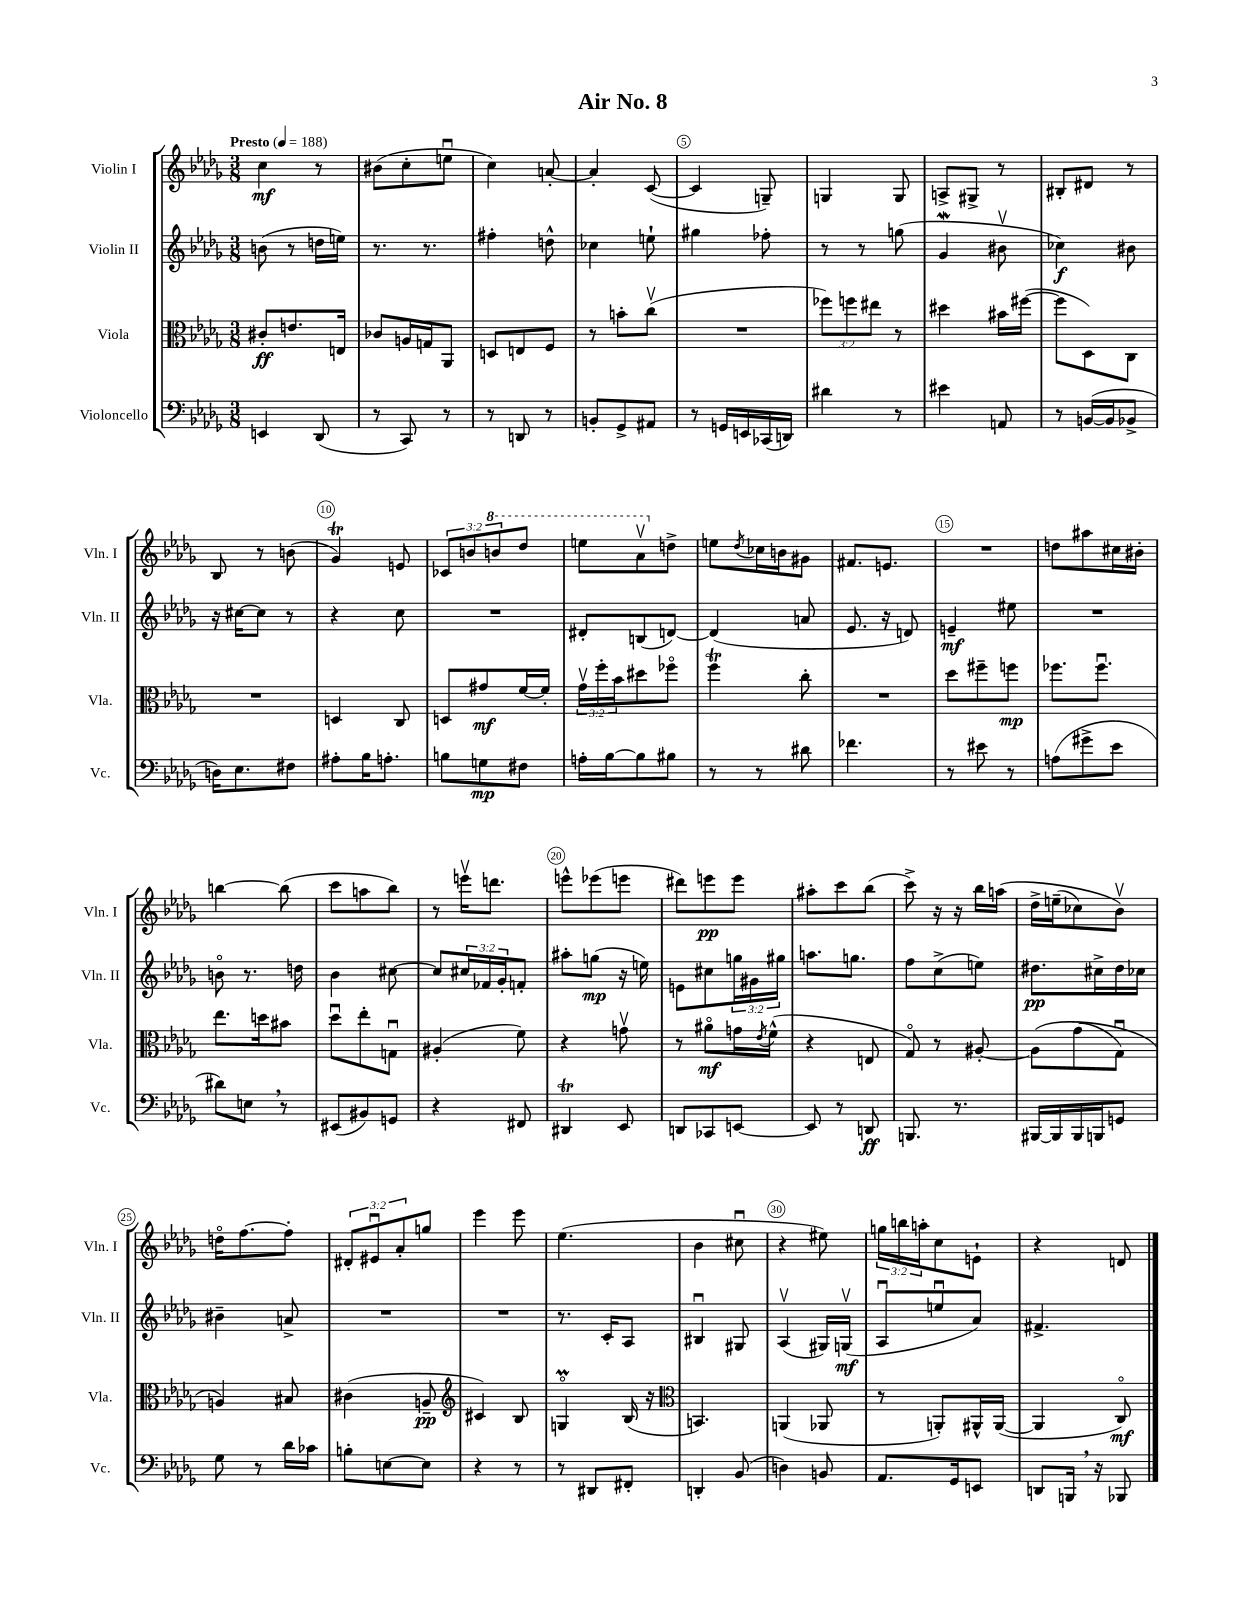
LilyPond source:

\header { title = "Air No. 8" }
<<
\new StaffGroup <<
\new Staff = "s0" \with { instrumentName = "Violin I" shortInstrumentName = "Vln. I" } {
    \clef treble \key des \major \numericTimeSignature \time 3/8 \override Staff.TupletNumber.text = #tuplet-number::calc-fraction-text \tempo "Presto" 4 = 188
    c''4\mf r8 |
    bis'8( c''8-. e''8\downbow |
    c''4) a'8~-. |
    a'4-. c'8~( |
    c'4 g8--) |
    g4 g8 |
    a8-> gis8-> r8 |
    bis8-. dis'8 r8 |
    bes8 r8 b'8( |
    ges'4\trill) e'8 |
    \tuplet 3/2 { ces'8 b'8 \ottava #1 b''8 } des'''8 |
    e'''8 aes''8\upbow \ottava #0 d''8-> |
    e''8 \acciaccatura { des''8 } ces''16 b'16 gis'8 |
    fis'8. e'8. |
    R4. |
    d''8 ais''8 cis''16 bis'16-. |
    b''4~ b''8( |
    c'''8 a''8 bes''8) |
    r8 e'''16\upbow d'''8. |
    e'''8-^ ees'''8( e'''8 |
    dis'''8) e'''8\pp e'''8 |
    ais''8-. c'''8 bes''8( |
    c'''8->) r16 r16 bes''16 a''16\( |
    des''16-> e''16--( ces''8) bes'8\upbow\) |
    d''16\flageolet f''8.~ f''8-. |
    \tuplet 3/2 { dis'8-. eis'8\downbow aes'8-. } g''8 |
    ees'''4 ees'''8 |
    ees''4.( |
    bes'4 cis''8\downbow |
    r4 eis''8) |
    \tuplet 3/2 { g''16 b''16 a''16-. } c''8 e'8-! |
    r4 d'8 \bar "|." |
}
\new Staff = "s1" \with { instrumentName = "Violin II" shortInstrumentName = "Vln. II" } {
    \clef treble \key des \major \numericTimeSignature \time 3/8 \override Staff.TupletNumber.text = #tuplet-number::calc-fraction-text
    b'8( r8 d''16 e''16) |
    r8. r8. |
    fis''4-. d''8-^ |
    ces''4 e''8-! |
    gis''4 fes''8-. |
    r8 r8 g''8( |
    ges'4\mordent bis'8\upbow |
    ces''4\f) bis'8 |
    r16 cis''16~ cis''8 r8 |
    r4 c''8 |
    R4. |
    dis'8-. b8( d'8~) |
    d'4( a'8 |
    ees'8. r16 d'8) |
    e'4--\mf eis''8 |
    R4. |
    b'8\flageolet r8. d''16 |
    bes'4 cis''8~ |
    cis''8 \tuplet 3/2 { cis''16 fes'16 ges'16-. } f'8-. |
    ais''8-. g''8\mp( r16 e''16) |
    e'8 cis''8 \tuplet 3/2 { g''16 gis'16 gis''16 } |
    a''8. g''8. |
    f''8 c''8->( e''8) |
    dis''8.\pp cis''16-> dis''16 ces''16 |
    bis'4-- a'8-> |
    R4. |
    R4. |
    r8. c'16-. aes8 |
    bis4\downbow gis8 |
    aes4\upbow( gis16) g16\upbow\mf( |
    aes8\downbow e''8\downbow aes'8) |
    fis'4.-> \bar "|." |
}
\new Staff = "s2" \with { instrumentName = "Viola" shortInstrumentName = "Vla." } {
    \clef alto \key des \major \numericTimeSignature \time 3/8 \override Staff.TupletNumber.text = #tuplet-number::calc-fraction-text
    cis'8-.\ff e'8. e16 |
    ces'8 a16 g16 aes,8 |
    d8 e8 f8 |
    r8 b'8-. c''8\upbow( |
    R4. |
    \tuplet 3/2 { fes''8) f''8 eis''8 } r8 |
    dis''4 bis'16 fis''16~( |
    fis''8 des8) c8 |
    R4. |
    d4 c8 |
    d8 gis'8\mf f'16~ f'16-. |
    \tuplet 3/2 { ges'16\upbow f''16-. bes'16 } dis''8 fes''8\flageolet |
    f''4\trill c''8-. |
    R4. |
    des''8 fis''8-- f''8\mp |
    fes''8. fes''8.\downbow |
    ees''8. d''16 bis'8 |
    des''8\downbow ees''8-. g8\downbow |
    ais4-.( f'8) |
    r4 g'8\upbow |
    r8 ais'8\flageolet\mf g'16 \acciaccatura { ees'8 } f'16-^( |
    r4 e8 |
    ges8\flageolet) r8 ais8~-. |
    ais8\( ges'8( ges8\downbow) |
    a4\) bis8 |
    cis'4( a8--\pp |
    \clef treble cis'4) bes8 |
    g4\flageolet\prall bes16( r16 |
    \clef alto b,4.) |
    a,4( aes,8 |
    r8 a,8-.) ais,16-^ ais,16~( |
    ais,4 c8\flageolet\mf) \bar "|." |
}
\new Staff = "s3" \with { instrumentName = "Violoncello" shortInstrumentName = "Vc." } {
    \clef bass \key des \major \numericTimeSignature \time 3/8
    e,4 des,8( |
    r8 c,8) r8 |
    r8 d,8 r8 |
    b,8-. ges,8-> ais,8 |
    r8 g,16 e,16 ces,16( d,16) |
    dis'4 r8 |
    eis'4 a,8 |
    r8 b,16~( b,16 bes,8-> |
    d16) ees8. fis8 |
    ais8-. bes16 a8.-. |
    b8 g8\mp fis8 |
    a16-. bes16~ bes8 bis8 |
    r8 r8 dis'8 |
    fes'4. |
    r8 eis'8 r8 |
    a8( gis'8-> ees'8 |
    dis'8) e8 \breathe r8 |
    eis,8( bis,8) g,8 |
    r4 fis,8 |
    dis,4\trill ees,8 |
    d,8 ces,8 e,8~ |
    e,8 r8 d,8\ff |
    b,,8. r8. |
    bis,,16~ bis,,16 bis,,16 b,,16 g,8 |
    ges8 r8 des'16 ces'16 |
    b8-. e8~ e8 |
    r4 r8 |
    r8 dis,8 fis,8-. |
    d,4-. bes,8( |
    d4) b,8 |
    aes,8. ges,16 e,8 |
    d,8 b,,16 \breathe r16 bes,,8 \bar "|." |
}
>>
>>
\layout { \context { \Score \override BarNumber.break-visibility = ##(#f #t #t) barNumberVisibility = #(every-nth-bar-number-visible 5) \override BarNumber.stencil = #(make-stencil-circler 0.1 0.3 ly:text-interface::print) } }
